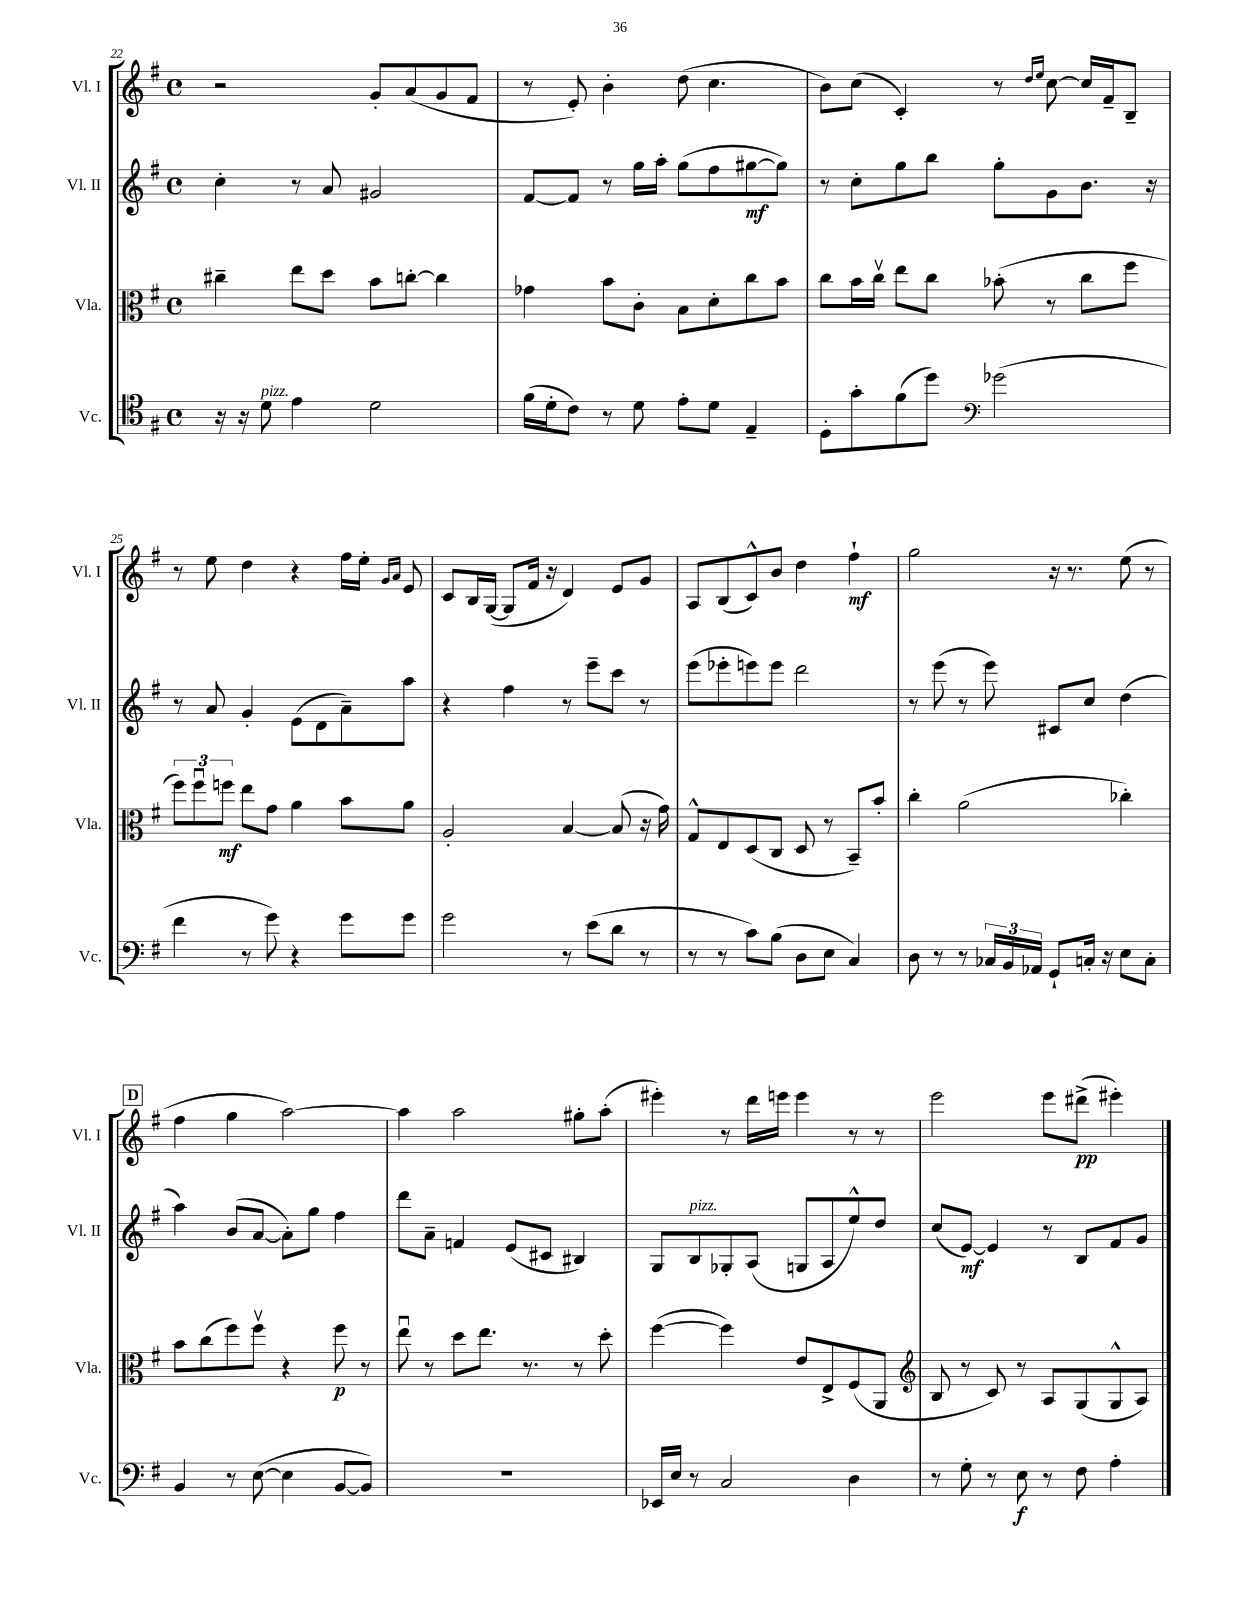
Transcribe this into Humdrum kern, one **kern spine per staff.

**kern	**kern	**kern	**kern
*staff4	*staff3	*staff2	*staff1
*clefC4	*clefC3	*clefG2	*clefG2
*k[f#]	*k[f#]	*k[f#]	*k[f#]
*M4/4	*M4/4	*M4/4	*M4/4
*met(c)	*met(c)	*met(c)	*met(c)
16r	4cc#~	4cc'	2r
16r	.	.	.
8d	.	.	.
4e	8ee	8r	.
.	8dd	8a	.
2d	8b	2g#	8g'
.	[8cc'	.	(8a
.	4cc]	.	8g
.	.	.	8f#
=	=	=	=
(16f#	4g-	[8f#	8r
16d'	.	.	.
8c)	.	8f#]	8e')
8r	8b	8r	4b'
8d	8c'	16gg	.
.	.	16aa'	.
8e'	8B	(8gg	(8dd
8d	8d'	8ff#	4.cc
4E~	8cc	[8gg#	.
.	8b	8gg#])	.
=	=	=	=
8D'	8cc	8r	8b)
8g'	16b	8cc'	(8cc
.	16ccv	.	.
(8f#	8ee	8gg	4c')
8dd)	8cc	8bb	.
*clefF4	*	*	*
(2g-	(8b-'	8gg'	8r
.	.	.	16qqdd
.	.	.	16qqee
.	8r	8g	[8cc
.	8cc	8.b	16cc]
.	.	.	16f#~
.	8ff#	.	8B~
.	.	16r	.
=	=	=	=
4f#	12ff#)	8r	8r
.	12ff#u	.	.
.	.	8a	8ee
.	12ff	.	.
8r	8ee	4g'	4dd
8g)	8g	.	.
4r	4a	(8e	4r
.	.	8d	.
8g	8b	8a~)	16ff#
.	.	.	16ee'
.	.	.	16qqg
.	.	.	16qqa
8g	8a	8aa	8e
=	=	=	=
2g	2A'	4r	8c
.	.	.	16B
.	.	.	([16G
.	.	4ff#	8G]
.	.	.	16f#
.	.	.	16r
8r	[4B	8r	4d)
(8e	.	8eee~	.
8d	(8B]	8ccc	8e
8r	16r	8r	8g
.	16g)	.	.
=	=	=	=
8r	8G^^	(8eee	8A
8r	8E	8eee-'	(8B
8c)	(8D	8eee)	8c^^)
(8B	8C	8eee	8b
8D	8D	2ddd	4dd
8E	8r	.	.
4C)	8BB~)	.	4ff#`
.	8b'	.	.
=	=	=	=
8D	4cc'	8r	2gg
8r	.	(8eee	.
8r	(2a	8r	.
24C-	.	8eee)	.
24BB	.	.	.
24AA-	.	.	.
8GG`	.	8c#	16r
.	.	.	8.r
16C'	.	8cc	.
16r	.	.	.
8E	4cc-')	(4dd	(8ee
8C'	.	.	8r
=	=	=	=
4BB	8b	4aa)	4ff#
.	(8cc	.	.
8r	8ff#)	(8b	4gg
([8E	8ff#v	[8a	.
4E]	4r	8a'])	[2aa)
.	.	8gg	.
[8BB	8ff#	4ff#	.
8BB])	8r	.	.
=	=	=	=
1r	8eeu	8ddd	4aa]
.	8r	8a~	.
.	8dd	4f	2aa
.	8.ee	.	.
.	.	(8e	.
.	8.r	.	.
.	.	8c#	.
.	8r	4B#)	8gg#'
.	8dd'	.	(8aa'
=	=	=	=
16EE-	([4ff#	8G	4eee#')
16E	.	.	.
8r	.	8B	.
2C	4ff#])	8G-'	8r
.	.	(8A	16ddd
.	.	.	16eee
.	8e	8G	4eee
.	8E^	8A	.
4D	(8F#	8ee^^)	8r
.	8AA	8dd	8r
=	=	=	=
*	*clefG2	*	*
8r	8B	(8cc	2eee
8G'	8r	[8e)	.
8r	8c)	4e]	.
8E	8r	.	.
8r	8A	8r	8eee
8F#	(8G	8B	(8ddd#^
4A'	8G^^	8f#	4eee#')
.	8A)	8g	.
==	==	==	==
*-	*-	*-	*-
